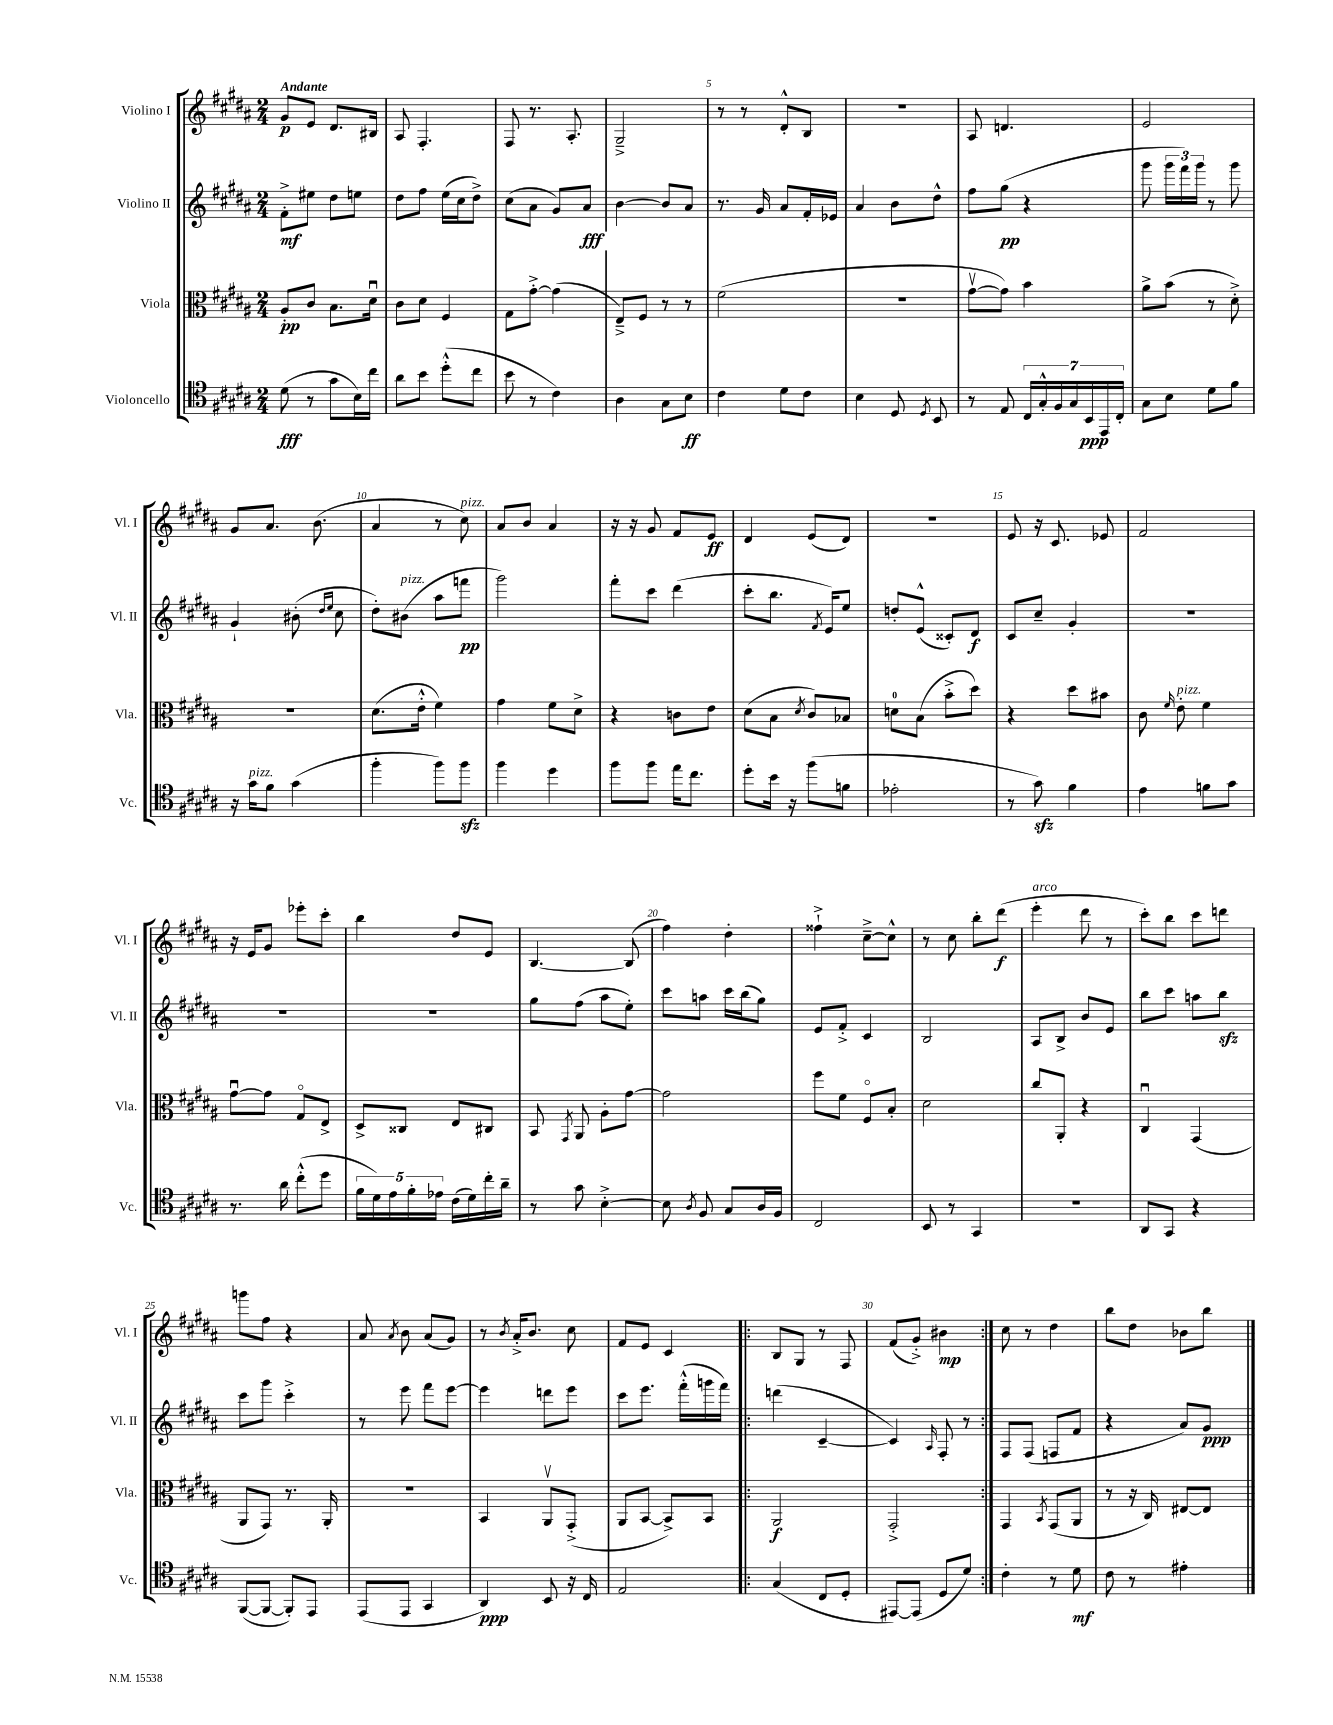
<<
\new StaffGroup <<
\new Staff = "s0" \with { instrumentName = "Violino I" shortInstrumentName = "Vl. I" } {
    \clef treble \key b \major \numericTimeSignature \time 2/4 \tempo "Andante"
    \autoBeamOff gis'8[\p e'8] dis'8.[ bis16] |
    ais8 fis4.-. |
    fis8 r8. ais8.-. |
    gis2---> |
    r8 r8 dis'8[-.-^ b8] |
    R2 |
    ais8 d'4. |
    e'2 |
    gis'8[ ais'8.] b'8.( |
    ais'4 r8 cis''8^\markup { \italic "pizz." }) |
    ais'8[ b'8] ais'4 |
    r16 r16 gis'8 fis'8[ e'8]\ff |
    dis'4 e'8[( dis'8]) |
    R2 |
    e'8 r16 cis'8. ees'8 |
    fis'2 |
    r16 e'16[ gis'8] ees'''8[-. cis'''8]-. |
    b''4 dis''8[ e'8] |
    b4.~ b8( |
    fis''4) dis''4-. |
    fisis''4-!-> cis''8[~---> cis''8]-^ |
    r8 cis''8 b''8[-. dis'''8]\f( |
    e'''4-.^\markup { \italic "arco" } dis'''8 r8 |
    cis'''8[-.) b''8] cis'''8[ d'''8] |
    g'''8[ fis''8] r4 |
    ais'8 \acciaccatura { ais'8 } b'8 ais'8[( gis'8]) |
    r8 \acciaccatura { b'8 } ais'16[-.-> b'8.] cis''8 |
    fis'8[ e'8] cis'4 |
    \repeat volta 2 { b8[ gis8] r8 fis8 |
    fis'8[( gis'8]-.->) bis'4\mp | }
    cis''8 r8 dis''4 |
    b''8[ dis''8] bes'8[ b''8] \bar "|." |
}
\new Staff = "s1" \with { instrumentName = "Violino II" shortInstrumentName = "Vl. II" } {
    \clef treble \key b \major \numericTimeSignature \time 2/4
    \autoBeamOff fis'8[-.->\mf eis''8] dis''8[ e''8] |
    dis''8[ fis''8] e''16[( cis''16 dis''8]->) |
    cis''8[( ais'8] gis'8[) ais'8]\fff |
    b'4~ b'8[ ais'8] |
    r8. gis'16 ais'8[ fis'16-. ees'16] |
    ais'4 b'8[ dis''8]-^ |
    fis''8[ gis''8]\pp( r4 |
    gis'''8 \tuplet 3/2 { gis'''16[ fis'''16) gis'''16] } r8 gis'''8 |
    gis'4-! bis'8-.( \grace { dis''16[ e''16] } cis''8 |
    dis''8[-.) bis'8]^\markup { \italic "pizz." }( ais''8[ f'''8]\pp |
    gis'''2) |
    fis'''8[-. cis'''8] dis'''4( |
    cis'''8[-. b''8.] \acciaccatura { fis'8 } e'16[) e''8] |
    d''8[-. e'8]-^( cisis'8[-.) dis'8]\f |
    cis'8[ cis''8]-- gis'4-. |
    R2 |
    R2 |
    R2 |
    gis''8[ fis''8]( ais''8[ e''8]-.) |
    cis'''8[ a''8] cis'''16[ b''16( gis''8]) |
    e'8[ fis'8]-.-> cis'4 |
    b2 |
    ais8[ b8]-> b'8[ e'8] |
    b''8[ cis'''8] a''8[ b''8]\sfz |
    cis'''8[ gis'''8] cis'''4-.-> |
    r8 e'''8 fis'''8[ e'''8]~ |
    e'''4 d'''8[ e'''8] |
    cis'''8[ e'''8.] fis'''16[-.-^( g'''16 fis'''16]) |
    \repeat volta 2 { d'''4( cis'4~-- |
    cis'4) \grace { ais16 } fis8-. r8 | }
    fis8[ fis8]( f8[ fis'8] |
    r4 ais'8[) gis'8]\ppp \bar "|." |
}
\new Staff = "s2" \with { instrumentName = "Viola" shortInstrumentName = "Vla." } {
    \clef alto \key b \major \numericTimeSignature \time 2/4
    \autoBeamOff ais8[-.\pp cis'8] b8.[ dis'16]\downbow |
    cis'8[ dis'8] fis4 |
    gis8[ gis'8]~-.-> gis'4( |
    e8[--->) fis8] r8 r8 |
    fis'2( |
    r2 |
    gis'8[~\upbow gis'8]) b'4 |
    ais'8[-> b'8]( r8 dis'8-.->) |
    r2 |
    dis'8.[( e'16]-.-^ fis'4) |
    gis'4 fis'8[ dis'8]-> |
    r4 c'8[ e'8] |
    dis'8[( b8] \acciaccatura { dis'8 } cis'8[) bes8] |
    d'8[-0 b8]( b'8[-.-> dis''8]) |
    r4 dis''8[ bis'8] |
    cis'8 \grace { fis'16 } e'8-.^\markup { \italic "pizz." } fis'4 |
    gis'8[~\downbow gis'8] gis8[\flageolet e8]-> |
    dis8[-> cisis8] e8[ cis8] |
    b,8 \acciaccatura { gis,8 } ais,8 ais8[-. gis'8]~ |
    gis'2 |
    fis''8[ fis'8] fis8[\flageolet b8]-. |
    dis'2 |
    cis''8[ ais,8]-. r4 |
    cis4\downbow gis,4( |
    ais,8[ gis,8]) r8. ais,16-. |
    R2 |
    b,4 ais,8[\upbow gis,8]-.->( |
    ais,8[ b,8]~ b,8[->) b,8] |
    \repeat volta 2 { ais,2\f |
    gis,2-.-> | }
    gis,4 \acciaccatura { b,8 } gis,8[( ais,8] |
    r8 r16 cis16) eis8[~ eis8] \bar "|." |
}
\new Staff = "s3" \with { instrumentName = "Violoncello" shortInstrumentName = "Vc." } {
    \clef tenor \key b \major \numericTimeSignature \time 2/4
    \autoBeamOff dis'8\fff( r8 gis'8[ b16) cis''16] |
    ais'8[ b'8] dis''8[-.-^( cis''8] |
    b'8 r8 cis'4) |
    ais4 gis8[ b8]\ff |
    cis'4 dis'8[ cis'8] |
    b4 dis8 \acciaccatura { dis8 } b,8 |
    r8 e8 \tuplet 7/4 { cis16[ gis16-.-^ fis16 gis16 b,16\ppp e,16 cis16]-. } |
    gis8[ b8] dis'8[ fis'8] |
    r16 gis'16[^\markup { \italic "pizz." } fis'8] gis'4( |
    fis''4-. fis''8[) fis''8]\sfz |
    fis''4 dis''4 |
    fis''8[ fis''8] e''16[ cis''8.] |
    dis''8[-. b'16] r16 fis''8[( f'8] |
    ees'2-. |
    r8 gis'8\sfz) fis'4 |
    e'4 f'8[ gis'8] |
    r8. ais'16 cis''8[-.-^( dis''8] |
    \tuplet 5/4 { fis'16[ dis'16) e'16 fis'16-. ees'16] } cis'16[( dis'16) cis''16-. ais'16]-- |
    r8 gis'8 b4~-.-> |
    b8 \acciaccatura { ais8 } fis8 gis8[ ais16 fis16] |
    cis2 |
    b,8 r8 gis,4 |
    R2 |
    ais,8[ gis,8] r4 |
    fis,8[~( fis,8]~ fis,8[-.) e,8] |
    e,8[( e,8] gis,4 |
    ais,4\ppp) b,8 r16 cis16 |
    e2 |
    \repeat volta 2 { gis4( cis8[ dis8]-. |
    eis,8[~) eis,8]( dis8[ dis'8]) | }
    cis'4-. r8 dis'8\mf |
    cis'8 r8 eis'4-. \bar "|." |
}
>>
>>
\layout { \context { \Score \override BarNumber.break-visibility = ##(#f #t #t) barNumberVisibility = #(every-nth-bar-number-visible 5) } }
